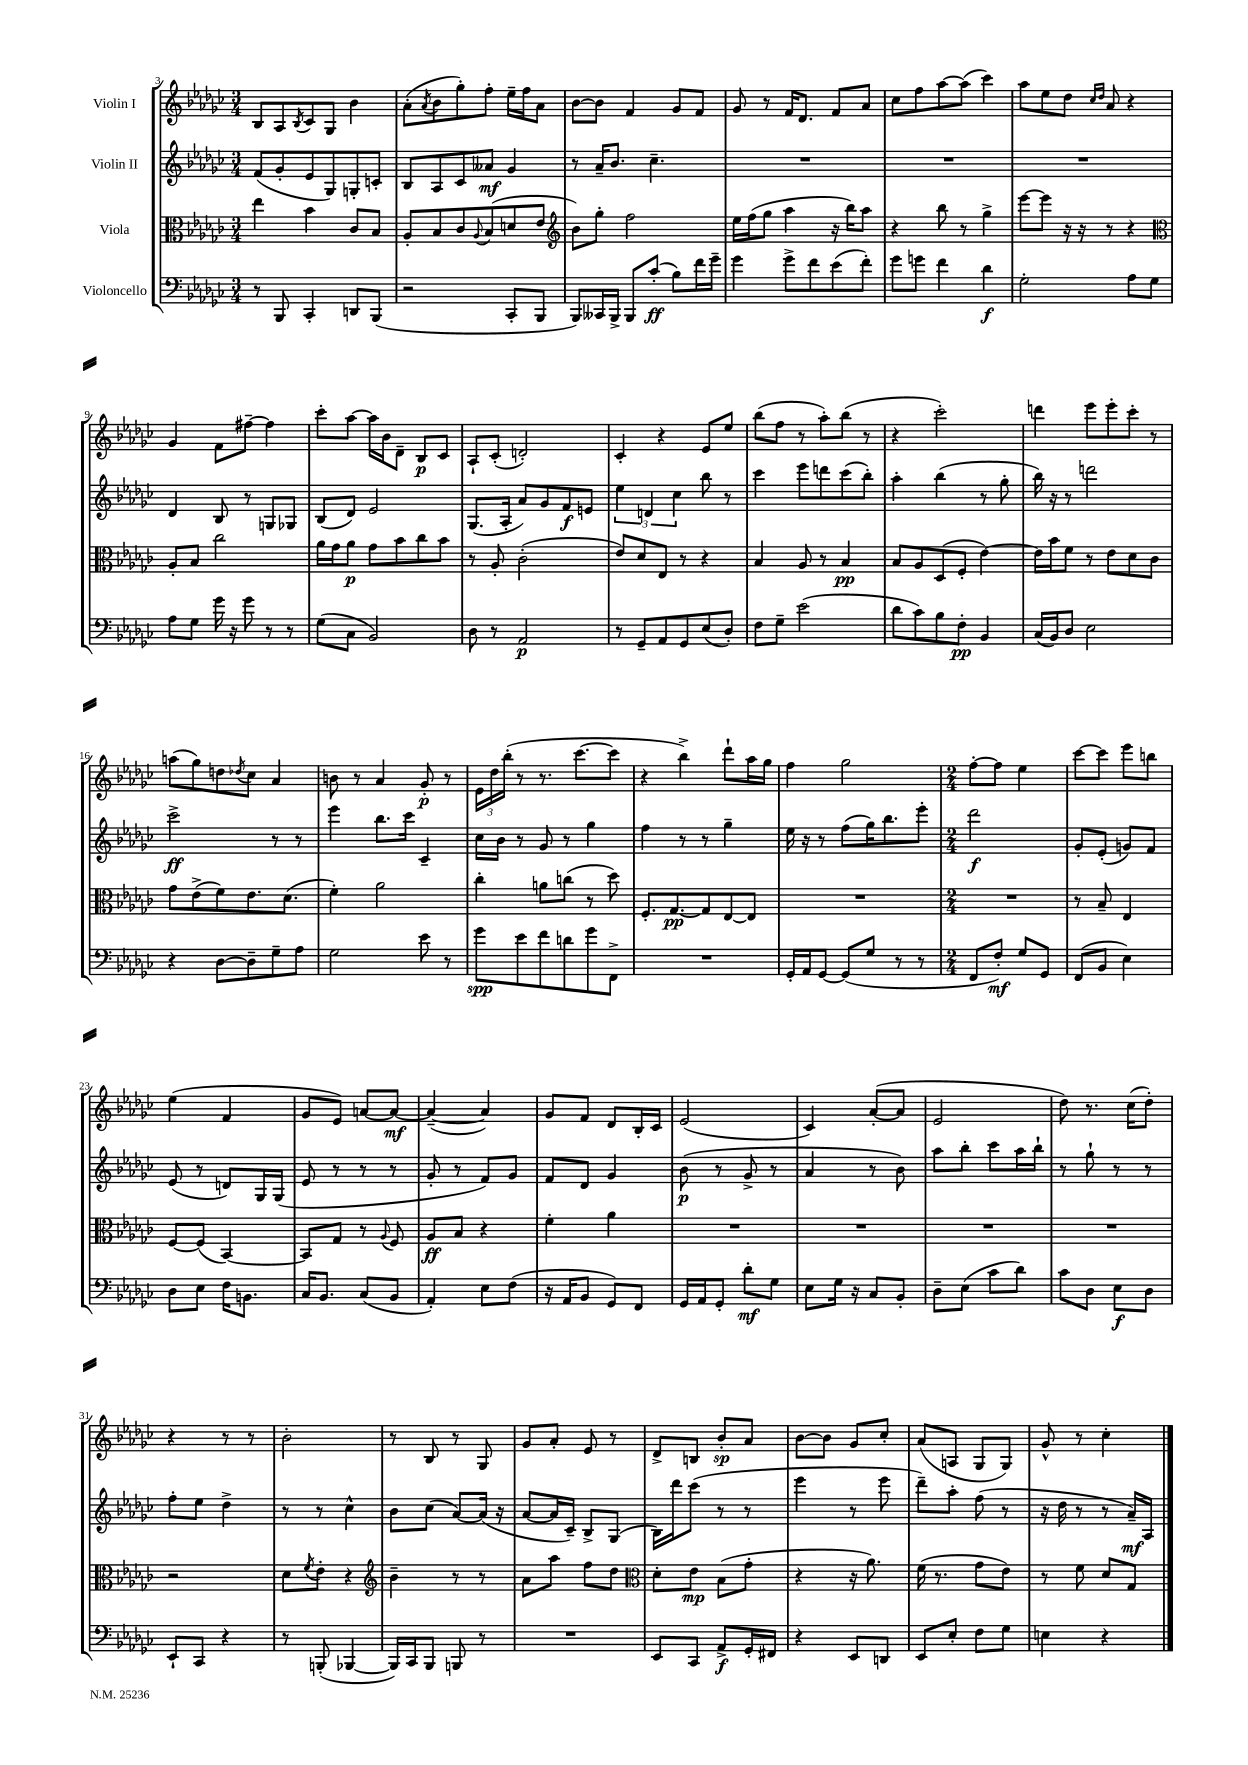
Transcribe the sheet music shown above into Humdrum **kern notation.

**kern	**kern	**kern	**kern
*staff4	*staff3	*staff2	*staff1
*clefF4	*clefC3	*clefG2	*clefG2
*k[b-e-a-d-g-c-]	*k[b-e-a-d-g-c-]	*k[b-e-a-d-g-c-]	*k[b-e-a-d-g-c-]
*M3/4	*M3/4	*M3/4	*M3/4
8r	4ee-	(8f	8B-
8BBB-	.	8g-'	8A-
.	.	.	8qB-
4CC-'	4b-	8e-	8c-
.	.	8G-)	8G-
8DD	8c-	8G'	4b-
(8BBB-	8B-	8c'	.
=	=	=	=
2r	8A-'	8B-	(8a-'
.	.	.	8qa-
.	8B-	8A-	8b-
.	8c-	8c-	8gg-')
.	8qqA-	.	.
.	(8B-	8a--	8ff'
8CC-'	8d	4g-	16ee-~
.	.	.	16ff
8BBB-	8e-	.	8a-
=	=	=	=
*	*clefG2	*	*
8BBB-)	8b-)	8r	[8b-
16CC--	8gg-'	16a-~	8b-]
16BBB-^	.	8.b-	.
8BBB-	2ff	.	4f
(8c-'	.	4.cc-~	.
8B-)	.	.	8g-
16f	.	.	8f
16g-~	.	.	.
=	=	=	=
4g-	16ee-	2.r	8g-
.	(16ff	.	.
.	8gg-	.	8r
8g-^	4aa-	.	16f
.	.	.	8.d-
8f	.	.	.
(8e-	16r	.	8f
.	16bb-)	.	.
8f')	8aa-	.	8a-
=	=	=	=
8g-	4r	2.r	8cc-
8g	.	.	8ff
4f	8bb-	.	[8aa-
.	8r	.	(8aa-]
4d-	4gg-^	.	4ccc-)
=	=	=	=
2G-'	[8eee-	2.r	8aa-
.	8eee-]	.	8ee-
.	16r	.	8dd-
.	16r	.	.
.	.	.	16qqcc-
.	.	.	16qqdd-
.	8r	.	8a-
8A-	4r	.	4r
8G-	.	.	.
=	=	=	=
*	*clefC3	*	*
8A-	8A-'	4d-	4g-
8G-	8B-	.	.
16g-	2cc-	8B-	8f
16r	.	.	.
8g-	.	8r	[8ff#~
8r	.	8G	4ff#]
8r	.	8G-	.
=	=	=	=
(8G-	16a-	(8B-	8ccc-'
.	16g-	.	.
8C-	8a-	8d-)	[8aa-
2BB-)	8g-	2e-	16aa-]
.	.	.	16b-
.	8b-	.	8d-~
.	8cc-	.	8B-
.	8b-	.	8c-
=	=	=	=
8D-	8r	(8.G-	8A-`
8r	8A-'	.	(8c-'
.	.	16A-'	.
2AA-	(2c-'	8a-)	2d')
.	.	8g-	.
.	.	8f	.
.	.	8e	.
=	=	=	=
8r	8e-)	6ee-	4c-'
8GG-~	8d-	.	.
.	.	6d	.
8AA-	8E-	.	4r
.	.	6cc-	.
8GG-	8r	.	.
(8E-	4r	8bb-	8e-
8D-')	.	8r	8ee-
=	=	=	=
8F	4B-	4ccc-	(8bb-
8G-~	.	.	8ff
(2e-	8A-	8eee-	8r
.	8r	8ddd	8aa-')
.	4B-	(8ccc-	(8bb-
.	.	8bb-')	8r
=	=	=	=
8d-	8B-	4aa-'	4r
8c-)	8A-	.	.
8B-	(8D-	(4bb-	2ccc-')
8F'	8F'	.	.
4BB-	[4e-)	8r	.
.	.	8gg-'	.
=	=	=	=
(16C-	16e-]	16bb-)	4ddd
16BB-)	16b-	16r	.
8D-	8f	8r	.
2E-	8r	2ddd	8eee-
.	8e-	.	8eee-'
.	8d-	.	8ccc-'
.	8c-	.	8r
=	=	=	=
4r	8g-	2ccc-^	(8aa
.	(8e-^	.	8gg-)
[8D-	8f)	.	8dd
.	.	.	8qdd-
8D-~]	8.e-	.	8cc-
8G-~	.	8r	4a-
.	(8.d-	.	.
8A-	.	8r	.
=	=	=	=
2G-	4f')	4eee-	8b
.	.	.	8r
.	2a-	8.bb-	4a-
.	.	16ccc-	.
8e-	.	4c-~	8g-'
8r	.	.	8r
=	=	=	=
8g-	4cc-'	16cc-	24e-
.	.	.	24dd-
.	.	16b-	.
.	.	.	(24bb-'
8e-	.	8r	8r
8f	8a	8g-	8.r
8d	(8cc	8r	.
.	.	.	[8.ccc-
8g-	8r	4gg-	.
8FF^	8dd-)	.	8ccc-]
=	=	=	=
2.r	8.F'	4ff	4r
.	[8.G-	.	.
.	.	8r	4bb-^)
.	8G-]	8r	.
.	[8E-	4gg-~	8ddd-`
.	8E-]	.	16aa-
.	.	.	16gg-
=	=	=	=
16GG-'	2.r	16ee-	4ff
16AA-	.	16r	.
[8GG-	.	8r	.
(8GG-]	.	(8ff	2gg-
8G-	.	16gg-)	.
.	.	8.bb-	.
8r	.	.	.
8r	.	8eee-'	.
=	=	=	=
*M2/4	*M2/4	*M2/4	*M2/4
8FF	2r	2ddd-	[8ff'
8F')	.	.	8ff]
8G-	.	.	4ee-
8GG-	.	.	.
=	=	=	=
(8FF	8r	8g-'	[8ccc-
8BB-	8B-~	(8e-'	8ccc-]
4E-)	4E-	8g)	8eee-
.	.	8f	8bb
=	=	=	=
8D-	[8F	(8e-	(4ee-
8E-	(8F]	8r	.
16F	[4BB-)	8d)	4f
8.BB	.	.	.
.	.	16G-	.
.	.	(16G-	.
=	=	=	=
16C-	8BB-]	8e-	8g-
8.BB-	.	.	.
.	8G-	8r	8e-)
(8C-	8r	8r	[8a
.	8qqA-	.	.
8BB-	8F	8r	8a_
=	=	=	=
4AA-')	8A-	8g-'	(4a~_
.	8B-	8r	.
8E-	4r	8f)	4a])
(8F	.	8g-	.
=	=	=	=
16r	4f'	8f	8g-
16AA-	.	.	.
8BB-	.	8d-	8f
8GG-)	4a-	4g-	8d-
8FF	.	.	16B-'
.	.	.	16c-
=	=	=	=
16GG-	2r	(8b-	(2e-
16AA-	.	.	.
8GG-'	.	8r	.
8d-'	.	8g-^	.
8G-	.	8r	.
=	=	=	=
8E-	2r	4a-	4c-)
16G-	.	.	.
16r	.	.	.
8C-	.	8r	([8a-'
8BB-'	.	8b-)	8a-]
=	=	=	=
8D-~	2r	8aa-	2e-
(8E-	.	8bb-'	.
8c-	.	8ccc-	.
8d-)	.	16aa-	.
.	.	16bb-`	.
=	=	=	=
8c-	2r	8r	8dd-)
8D-	.	8gg-`	8.r
8E-	.	8r	.
.	.	.	(16cc-
8D-	.	8r	8dd-')
=	=	=	=
8EE-`	2r	8ff'	4r
8CC-	.	8ee-	.
4r	.	4dd-^	8r
.	.	.	8r
=	=	=	=
8r	8d-	8r	2b-'
.	8qf	.	.
(8BBB'	8e-'	8r	.
[4BBB-	4r	4cc-^^	.
=	=	=	=
*	*clefG2	*	*
16BBB-])	4b-~	8b-	8r
16CC-	.	.	.
8BBB-	.	(8cc-	8B-
8BBB	8r	[8a-)	8r
8r	8r	(16a-]	8G-
.	.	16r	.
=	=	=	=
2r	8a-	[8a-	8g-
.	8aa-	16a-]	8a-'
.	.	16c-~)	.
.	8ff	8B-^	8e-
.	8dd-	(8G-	8r
=	=	=	=
*	*clefC3	*	*
8EE-	8d-'	16B-)	8d-^
.	.	16ddd-	.
8CC-	8e-	(8ccc-	8B
8AA-^	(8B-	8r	8b-'
16GG-'	8g-'	8r	8a-
16FF#	.	.	.
=	=	=	=
4r	4r	4eee-	[8b-
.	.	.	8b-]
8EE-	16r	8r	8g-
.	8.a-)	.	.
8DD	.	8eee-	8cc-'
=	=	=	=
8EE-	(16f	8ddd-~)	(8a-
.	8.r	.	.
8E-'	.	8aa-'	8A
8F	8g-	(8ff	8G-
8G-	8e-)	8r	8G-)
=	=	=	=
4E	8r	16r	8g-^^
.	.	16dd-	.
.	8f	8r	8r
4r	8d-	8r	4cc-'
.	8G-	16a-~)	.
.	.	16A-	.
==	==	==	==
*-	*-	*-	*-
